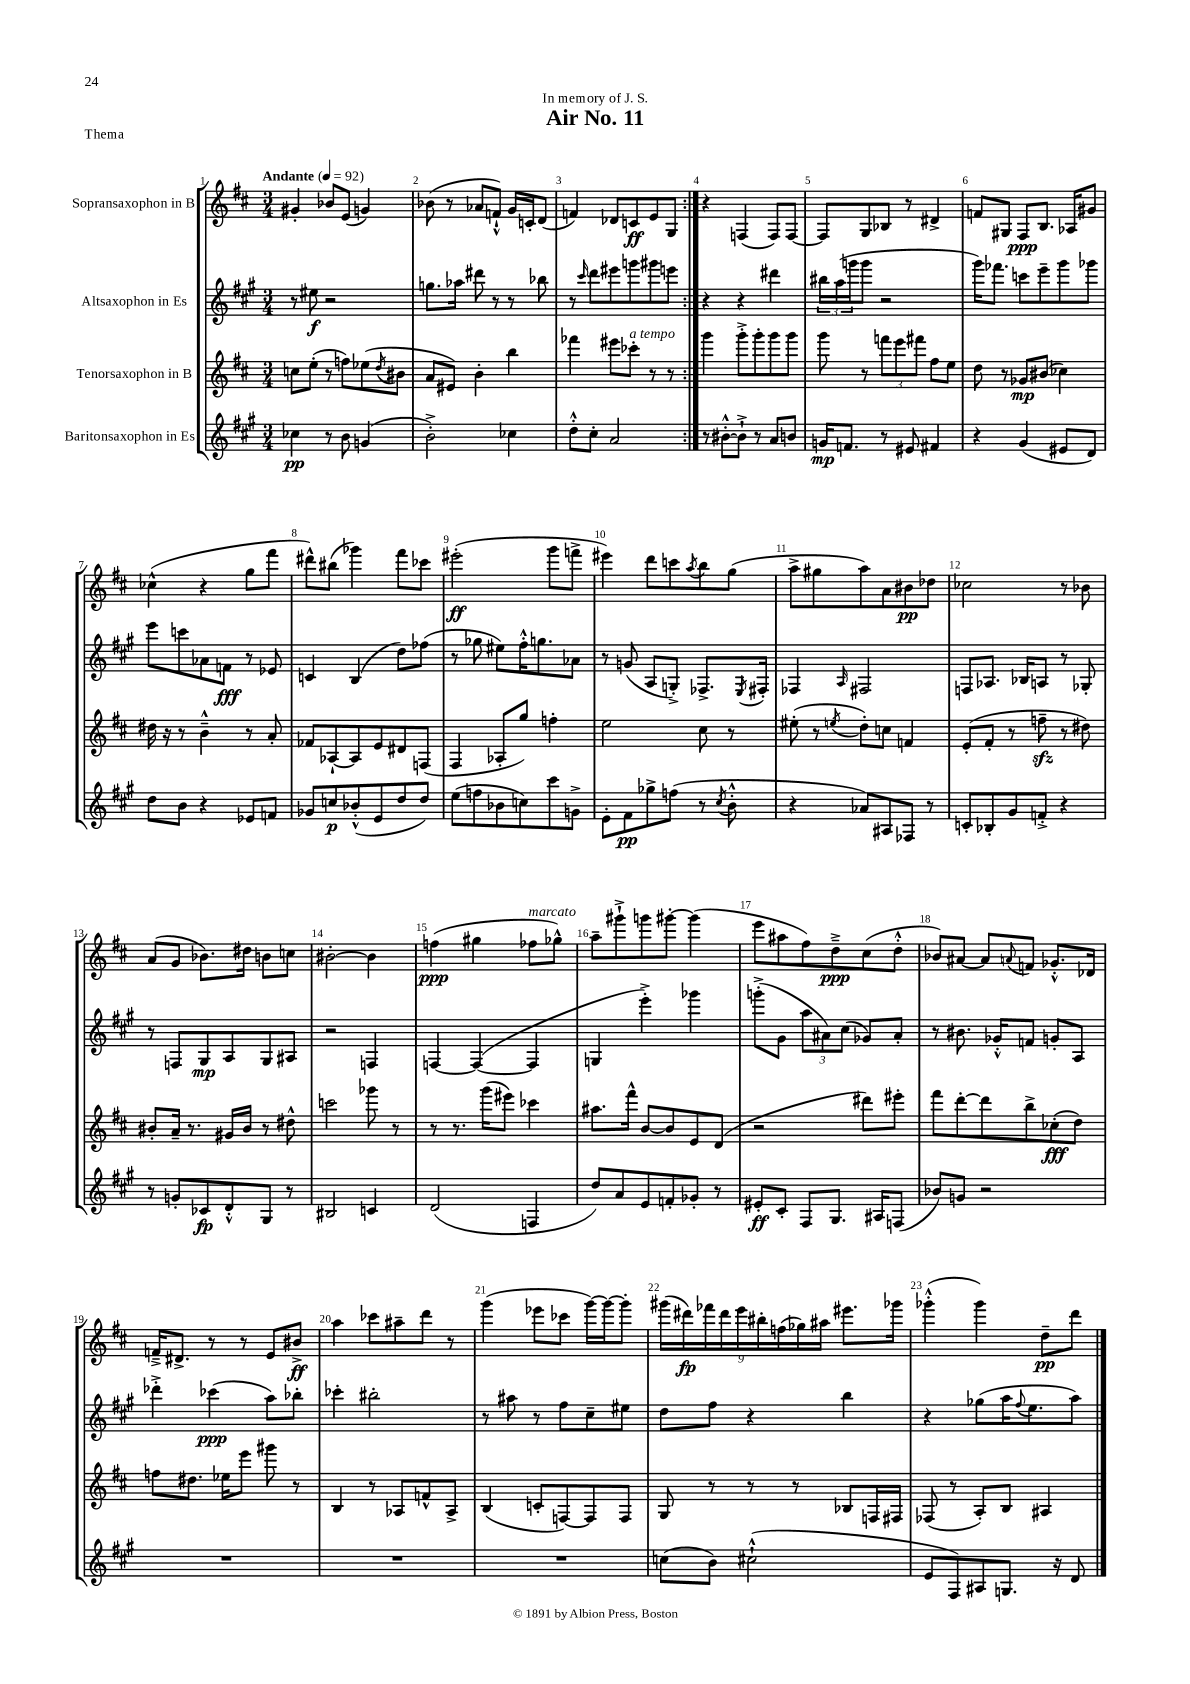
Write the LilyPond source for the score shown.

\header { title = "Air No. 11" dedication = "In memory of J. S." piece = "Thema" }
<<
\new StaffGroup <<
\new Staff = "s0" \with { instrumentName = "Sopransaxophon in B" } {
    \clef treble \key d \major \numericTimeSignature \time 3/4 \tempo "Andante" 4 = 92
    \repeat volta 2 { gis'4-. bes'8 e'8( g'4) |
    bes'8( r8 aes'8 f'8-!-^) g'16 c'16-. d'8( |
    f'4) des'8 c'8\ff e'8 g8 | }
    r4 f4( f8) f8~ |
    f8 g8 bes8 r8 dis'4-> |
    f'8 gis8 fis8\ppp b8. aes16 gis'8 |
    ces''4-^( r4 g''8 fis'''8 |
    dis'''8-^) bis''8( ges'''4) fis'''8 ces'''8 |
    eis'''2-.\ff( g'''8 f'''8-> |
    eis'''4) d'''8 c'''8 \acciaccatura { a''8 } b''8 g''8( |
    a''8-> gis''8 a''8) a'8 bis'8\pp des''8 |
    ces''2 r8 bes'8 |
    a'8( g'8 bes'8.) dis''16 b'8 c''8 |
    bis'2~-. bis'4 |
    f''4\ppp( gis''4 fes''8^\markup { \italic "marcato" } ges''8-^) |
    a''8-- gis'''8-!-> g'''8 gis'''8~-. gis'''4( |
    e'''8 ais''8 fis''8) d''8--->\ppp cis''8( d''8-.-^ |
    bes'8) ais'8~ ais'8 \appoggiatura { a'8 } f'8 ges'8.-.-^ des'16 |
    f'16---> dis'8.-> r8 r8 e'8 bis'8->\ff |
    a''4 ces'''8 ais''8-- d'''8 r8 |
    g'''4( ees'''8 ces'''8 g'''16~) g'''16~ g'''8-. |
    \tuplet 9/8 { gis'''16( dis'''16\fp) fes'''16 dis'''16 e'''16 bis''16-. f''16( ges''16) ais''16 } eis'''8. ges'''16 |
    ges'''4-.-^( ges'''4) d''8--\pp d'''8 \bar "|." |
}
\new Staff = "s1" \with { instrumentName = "Altsaxophon in Es" } {
    \clef treble \key a \major \numericTimeSignature \time 3/4
    \repeat volta 2 { r8 eis''8\f r2 |
    g''8. aes''16 dis'''8 r8 r8 bes''8 |
    r8 \grace { cis'''16 } d'''8 eis'''8 g'''8 gis'''8 e'''8 | }
    r4 r4 dis'''4 |
    \tuplet 3/2 { bis''16 a''16( g'''16 } g'''8 r2 |
    gis'''16) fes'''8. c'''8 e'''8-- gis'''8 ges'''8 |
    e'''8 c'''8 aes'8 f'8\fff r8 ees'8 |
    c'4 b4( d''8) fes''8( |
    r8 ges''8 eis''8) fis''16-.-^ g''8. aes'8 |
    r8 g'8( a8 g8-.->) fes8.-> \acciaccatura { e8 } fis16-. |
    fes4 \grace { a16 } fis2 |
    f8 aes8. bes16 a8 r8 ges8-. |
    r8 f8 gis8\mp a8 gis8 ais8 |
    r2 f4 |
    f4~ f4~( f4 |
    g4 e'''4-.->) ges'''4 |
    g'''8-.->( gis'8 \tuplet 3/2 { a''8 ais'8) cis''8( } ges'8) ais'8-. |
    r8 bis'8. ges'16-.-^ f'8 g'8-. a8 |
    des'''4-.-> ces'''4\ppp( a''8) bes''8-. |
    ces'''4-. bis''2-. |
    r8 ais''8 r8 fis''8 cis''8-- eis''8 |
    d''8 fis''8 r4 b''4 |
    r4 ges''8( a''16 \appoggiatura { fis''8 } e''8. a''8) \bar "|." |
}
\new Staff = "s2" \with { instrumentName = "Tenorsaxophon in B" } {
    \clef treble \key d \major \numericTimeSignature \time 3/4
    \repeat volta 2 { c''8 e''8-.( r8 f''8) ees''8( \acciaccatura { d''8 } bis'8 |
    a'8 eis'8) b'4-. b''4 |
    fes'''4 eis'''8 ces'''8-.^\markup { \italic "a tempo" } r8 r8 | }
    g'''4 g'''8-.-> g'''8-. g'''8 g'''8 |
    g'''8 r8 \tuplet 3/2 { f'''8 e'''8 fis'''8 } fis''8 e''8 |
    d''8 r8 ges'8\mp bis'8( ces''4) |
    dis''16 r16 r8 b'4---^ r8 a'8-. |
    fes'8 aes8~-! aes8 e'8 dis'8 f8( |
    fis4 aes8-. g''8) f''4-. |
    e''2 cis''8 r8 |
    eis''8-.( r8 \acciaccatura { e''8 } d''8-.) c''8 f'4 |
    e'8-.( fis'8-. r8 f''8--\sfz r8 dis''8) |
    bis'8-. a'16-- r8. gis'16 bis'16 r8 dis''8-^ |
    c'''2 ges'''8 r8 |
    r8 r8. g'''16( eis'''8) ces'''4 |
    ais''8. fis'''16-^ b'8~ b'8 e'8 d'8( |
    r2 dis'''8) eis'''8-. |
    fis'''8 d'''8~-. d'''8 b''8-> ces''8-.\fff( d''8) |
    f''8 dis''8. ees''16 e'''8 gis'''8 r8 |
    b4 r8 aes8 f'8-^ aes8-> |
    b4( c'8-. f8~) f8 f8 |
    g8 r8 r8 r8 bes8 f16 fis16 |
    fes8( r8 a8-.) b8 ais4 \bar "|." |
}
\new Staff = "s3" \with { instrumentName = "Baritonsaxophon in Es" } {
    \clef treble \key a \major \numericTimeSignature \time 3/4
    \repeat volta 2 { ces''4\pp r8 b'8 g'4( |
    b'2-.->) ces''4 |
    d''8-.-^ cis''8-. a'2 | }
    r8 bis'8~-.-^ bis'8-!-> r8 a'8 b'8 |
    g'16\mp f'8. r8 eis'8 fis'4 |
    r4 gis'4( eis'8 d'8) |
    d''8 b'8 r4 ees'8 f'8 |
    ges'8 c''8\p bes'8-.-^( e'8 d''8 d''8) |
    e''8( f''8 bes'8 c''8) cis'''8 g'8-> |
    e'8-. fis'8\pp ges''8-> f''8( r8 \acciaccatura { cis''8 } b'8-.-^ |
    r4 aes'8) ais8 fes8 r8 |
    c'8-. bes8-. gis'8 f'8-.-> r4 |
    r8 g'8-. ces'8\fp d'8-.-^ gis8 r8 |
    bis2 c'4 |
    d'2( f4 |
    d''8) a'8 e'8 f'8-. ges'8-. r8 |
    eis'8-.\ff cis'8-. fis8 gis8. ais16 f8( |
    bes'8) g'8 r2 |
    R2. |
    R2. |
    R2. |
    c''8( b'8) cis''2-!-^( |
    e'8 fis8) ais8 g8. r16 d'8 \bar "|." |
}
>>
>>
\layout { \context { \Score \override BarNumber.break-visibility = ##(#f #t #t) barNumberVisibility = #all-bar-numbers-visible } }
